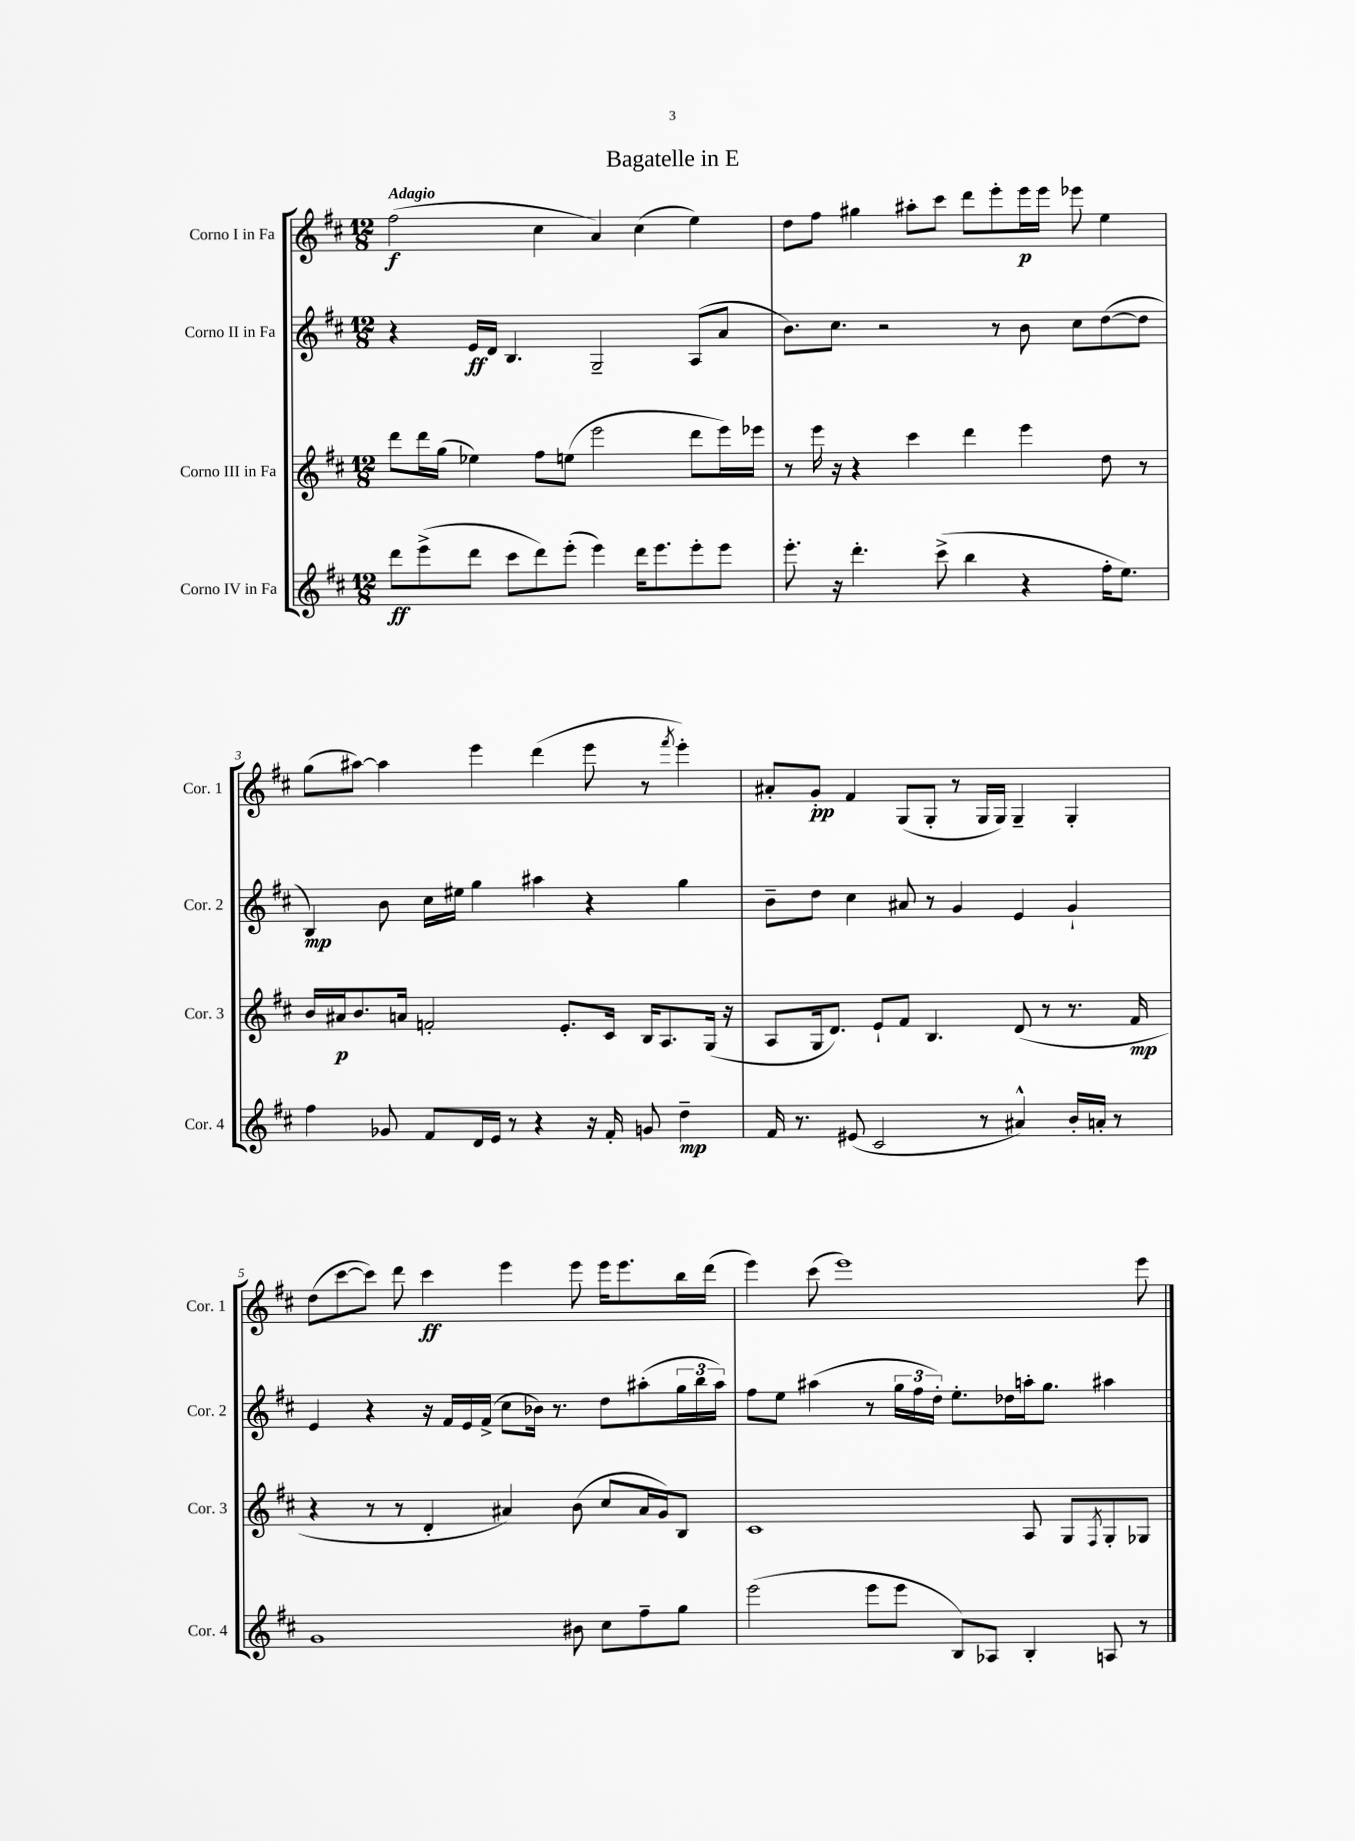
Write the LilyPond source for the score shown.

\header { title = "Bagatelle in E" }
<<
\new StaffGroup <<
\new Staff = "s0" \with { instrumentName = "Corno I in Fa" shortInstrumentName = "Cor. 1" } {
    \clef treble \key d \major \numericTimeSignature \time 12/8 \tempo "Adagio"
    fis''2\f( cis''4 a'4) cis''4( e''4) |
    d''8 fis''8 gis''4 ais''8-. cis'''8 d'''8 e'''8-. e'''16\p e'''16 ees'''8 e''4 |
    g''8( ais''8~) ais''4 e'''4 d'''4( e'''8 r8 \acciaccatura { fis'''8 } e'''4-.) |
    ais'8-. g'8-.\pp fis'4 g8( g8-. r8 g16 g16) g4-- g4-. |
    d''8( cis'''8~ cis'''8) d'''8 cis'''4\ff e'''4 e'''8 e'''16 e'''8. b''16 d'''16( |
    e'''4) cis'''8( e'''1) e'''8 \bar "|." |
}
\new Staff = "s1" \with { instrumentName = "Corno II in Fa" shortInstrumentName = "Cor. 2" } {
    \clef treble \key d \major \numericTimeSignature \time 12/8
    r4 e'16\ff d'16 b4. g2-- a8( a'8 |
    b'8.) cis''8. r2 r8 b'8 cis''8 d''8~( d''8 |
    b4\mp) b'8 cis''16 eis''16 g''4 ais''4 r4 g''4 |
    b'8-- d''8 cis''4 ais'8 r8 g'4 e'4 g'4-! |
    e'4 r4 r16 fis'16 e'16 fis'16->( cis''8 bes'16) r8. d''8 ais''8-.( \tuplet 3/2 { g''16 b''16 ais''16) } |
    fis''8 e''8 ais''4( r8 \tuplet 3/2 { g''16 fis''16 d''16-.) } e''8.-. des''16 a''16-. g''8. ais''4 \bar "|." |
}
\new Staff = "s2" \with { instrumentName = "Corno III in Fa" shortInstrumentName = "Cor. 3" } {
    \clef treble \key d \major \numericTimeSignature \time 12/8
    d'''8 d'''16 g''16( ees''4) fis''8 e''8( e'''2 d'''8 e'''16) ees'''16 |
    r8 e'''16 r16 r4 cis'''4 d'''4 e'''4 d''8 r8 |
    b'16 ais'16\p b'8. a'16 f'2-. e'8.-. cis'16 b16 a8. g16( r16 |
    a8 g16 d'8.) e'8-! fis'8 b4. d'8( r8 r8. fis'16\mp |
    r4 r8 r8 d'4-. ais'4) b'8( cis''8 ais'16 g'16) b8 |
    cis'1 a8 g8 \acciaccatura { fis8 } g8-. ges8 \bar "|." |
}
\new Staff = "s3" \with { instrumentName = "Corno IV in Fa" shortInstrumentName = "Cor. 4" } {
    \clef treble \key d \major \numericTimeSignature \time 12/8
    d'''8\ff e'''8->( d'''8 cis'''8 d'''8) e'''8-.( e'''4) d'''16 e'''8. e'''8-. e'''8 |
    e'''8.-. r16 d'''4.-. cis'''8->( b''4 r4 fis''16-. e''8.) |
    fis''4 ges'8 fis'8 d'16 e'16 r8 r4 r16 fis'16-. g'8 d''4--\mp |
    fis'16 r8. eis'8( cis'2 r8 ais'4-^) b'16-. a'16-. r8 |
    g'1 bis'8 cis''8 fis''8-- g''8 |
    e'''2( e'''8 e'''8 b8) aes8 b4-. a8 r8 \bar "|." |
}
>>
>>
